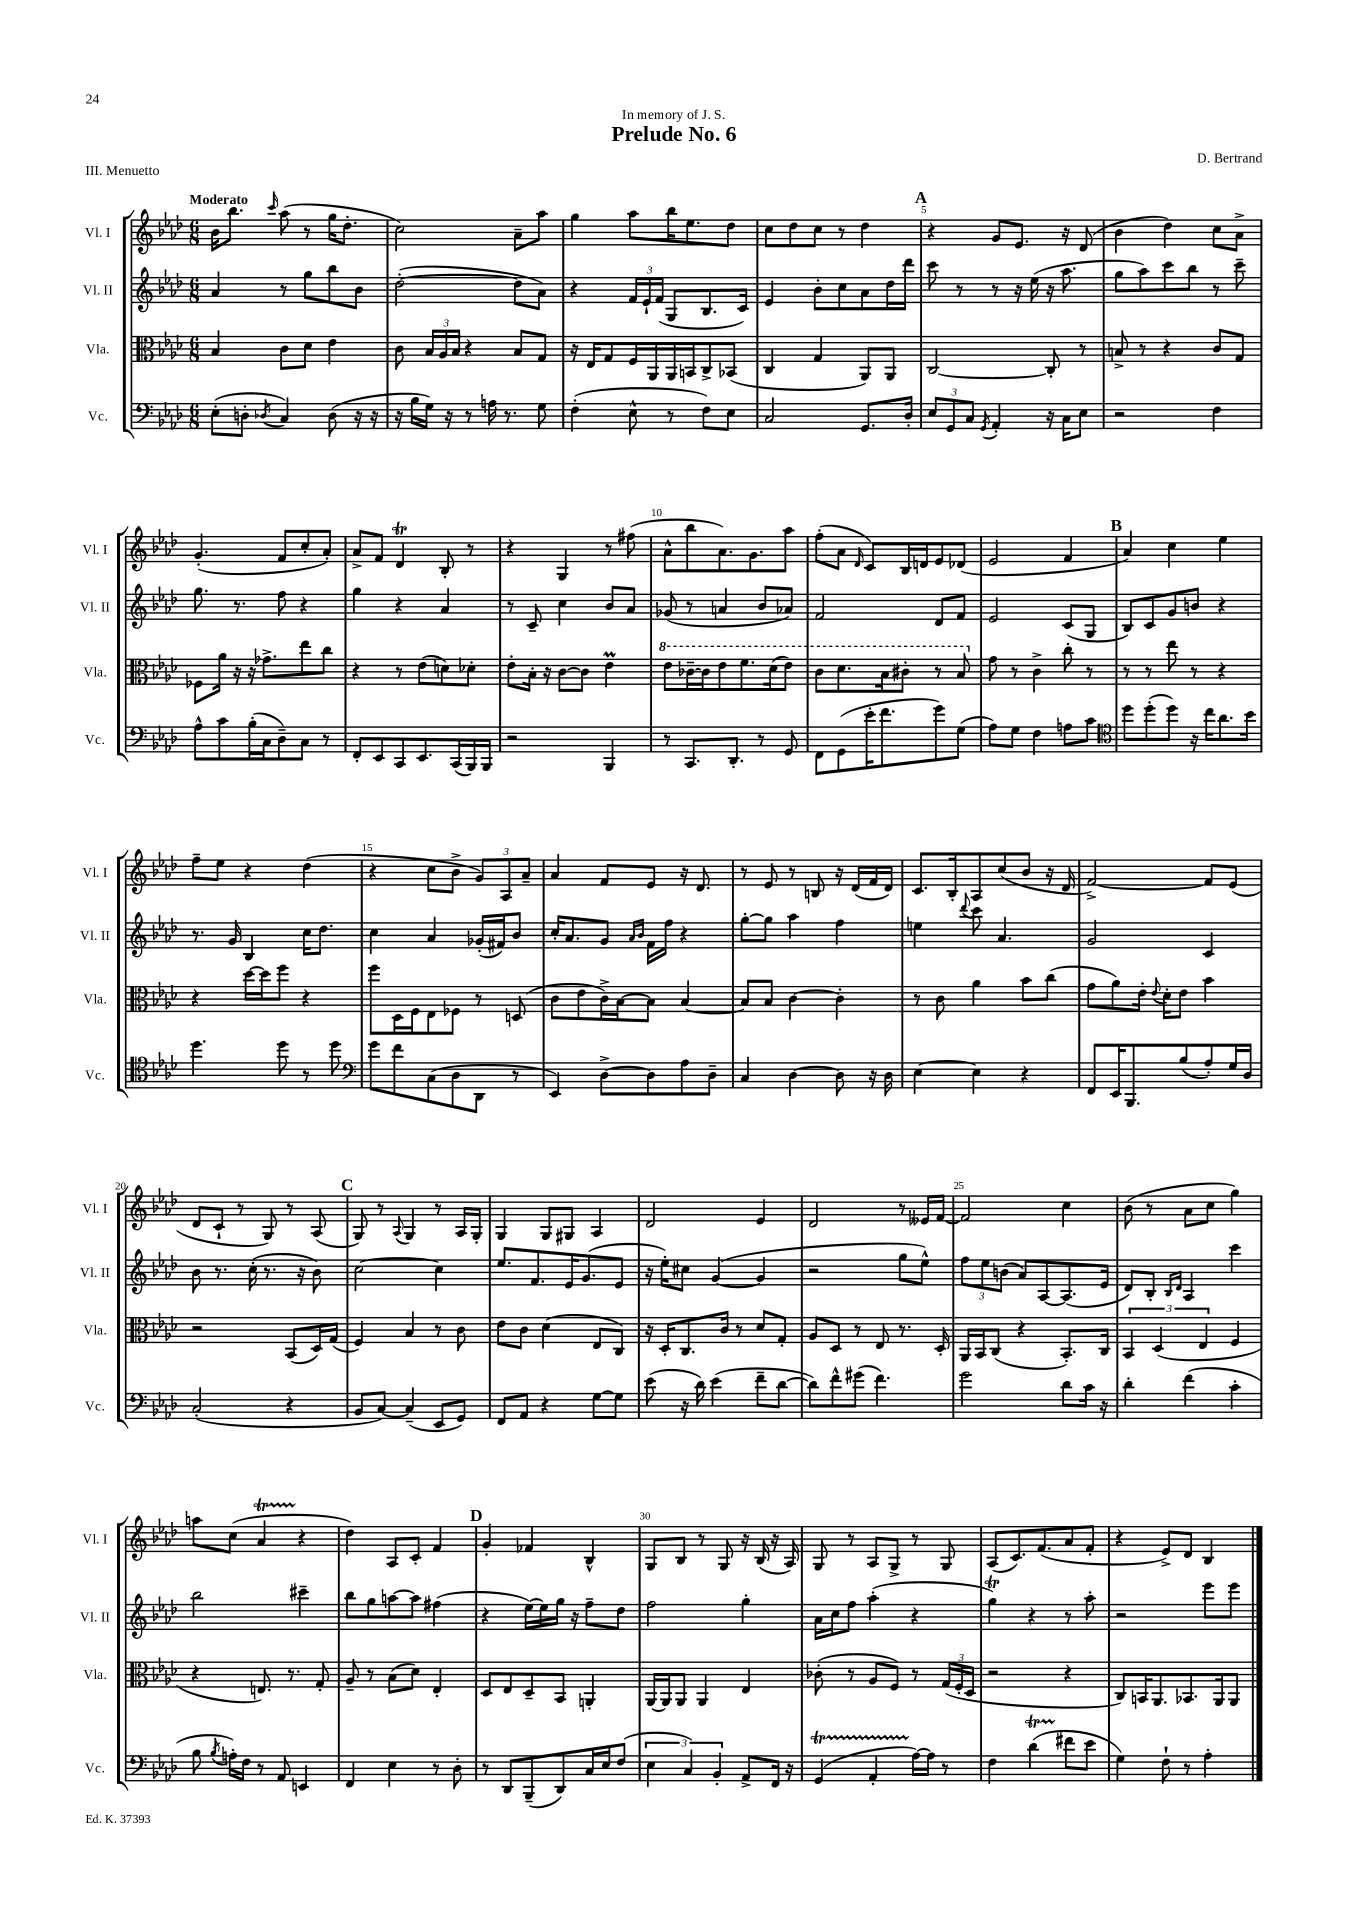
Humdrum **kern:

**kern	**kern	**kern	**kern
*part4	*part3	*part2	*part1
*staff4	*staff3	*staff2	*staff1
*I"Vc.	*I"Vla.	*I"Vl. II	*I"Vl. I
*I'Vc.	*I'Vla.	*I'Vl. II	*I'Vl. I
*clefF4	*clefC3	*clefG2	*clefG2
*k[b-e-a-d-]	*k[b-e-a-d-]	*k[b-e-a-d-]	*k[b-e-a-d-]
*M6/8	*M6/8	*M6/8	*M6/8
=1	=1	=1	=1
!	!	!	!LO:TX:a:B:t=Moderato
(8E-'\L	4B-/	4a-/	16b-\KL
.	.	.	8.bb-\J
8Dn'\J	.	.	.
8qD-X/	.	.	16qqccc/
4C/)	8c\L	8r	(8aa-\
.	8d-\J	8gg\L	8r
(8D-\	4e-\	8bb-\	16gg\KL
.	.	.	8.dd-'\J
16r	.	8b-\J	.
16r	.	.	.
=2	=2	=2	=2
16r	8c\	([2dd-'\	2cc\)
16B-\LL	.	.	.
16G\JJ)	24B-/LL	.	.
.	24A-/	.	.
16r	.	.	.
.	24B-/JJ	.	.
8r	4r	.	.
16An\	.	.	.
8.r	.	.	.
.	8B-/L	8dd-\L]	8a-~\L
8G\	8G/J	8a-\J)	8aa-\J
=3	=3	=3	=3
(4F'\	16r	4r	4gg\
.	16E-/KL	.	.
.	8G/	.	.
8E-^^\	16F/L	24f/LL	8aa-\L
.	.	24e-`/	.
.	16AA-/	.	.
.	.	(24f/JJ	.
8r	16AA-/	8G/L	16bb-\K
.	16BBn/J	.	8.ee-\
8F\L)	8C^/	8.B-/	.
8E-\J	(8BB-X/J	.	8dd-\J
.	.	16c/Jk)	.
=4	=4	=4	=4
2C/	4C/	4e-/	8cc\L
.	.	.	8dd-\
.	4G/	8b-'\L	8cc\J
.	.	8cc\	8r
8.GG/L	8AA-/L)	8a-\	4dd-\
.	8AA-/J	16dd-\L	.
16D-'/Jk	.	16ddd-\JJ	.
!!LO:REH:place=s1:t=A
=5	=5	=5	=5
12E-/L	[2C/	8ccc\	4r
12GG/	.	.	.
.	.	8r	.
12C/J	.	.	.
8qGG/	.	.	.
4AA-'/	.	8r	8g/L
.	.	16r	8.e-/J
.	.	(16ee-\	.
16r	8C'/]	16r	.
16C\KL	.	8.aa-\	16r
8E-\J	8r	.	(8d-/
=6	=6	=6	=6
2r	8Bn^/	8gg\L	4b-\
.	8r	8aa-\)	.
.	4r	8ccc\	4dd-\)
.	.	8bb-\J	.
4F\	8c/L	8r	8cc\L
.	8G/J	8ccc~\	8a-^\J
!!LO:LB:g=z
=7	=7	=7	=7
8A-^^\L	8F-X\L	8.gg\	(4.g'/
8c\	16a-\Jk	.	.
.	16r	8.r	.
(16B-'\L	16r	.	.
16C\J	8.g-X^\L	.	.
8D-~\)	.	8ff\	8f/L
8C\J	8ee-\	4r	8cc'/
8r	8cc\J	.	8a-'/J)
=8	=8	=8	=8
8FF'/L	4r	4gg\	8a-^/L
8EE-/	.	.	8f/J
8CC/	8r	4r	4d-T/
8.EE-/	(8e-\L	.	.
.	8dn\)	4a-/	8B-'/
(16CC/L	.	.	.
16BBB-/)	8d-X'\J	.	8r
16BBB-/JJ	.	.	.
=9	=9	=9	=9
2r	8e-'\L	8r	4r
.	16B-'\Jk	8c~/	.
.	16r	.	.
.	[8c\L	4cc\	4G/
.	8c\J]	.	.
4BBB-/	4e-M\	8b-/L	8r
.	.	8a-/J	(8ff#X\
=10	=10	=10	=10
*	*8va	*	*
8r	8ee-\L	(8g-X/	8a-^^\L
8.CC/L	[16cc-X~\L	8r	8bb-\
.	16cc-\J]	.	.
.	8ee-\	4an/	8.a-\)
8.DD-'/J	.	.	.
.	8.ff\	.	.
.	.	.	8.g\
8r	.	8b-/L	.
.	(16dd-\k	.	.
8GG/	8ee-\J)	8a-X/J)	8aa-\J
=11	=11	=11	=11
8FF\L	8cc\L	2f/	(8ff'\L
(8GG\	8.dd-\	.	8a-\J
.	.	.	16qqd-/
16e-'\K	.	.	8c/L)
8.f\	16b-\k	.	.
.	8cc#X'\J	.	16B-/L
.	.	.	16dn/J
8g\)	8r	8d-/L	8e-/
(8G\J	8b-/	8f/J	(8d-X/J
=12	=12	=12	=12
*	*X8va	*	*
8A-\L)	8g\	2e-/	2e-/
8G\J	8r	.	.
4F\	4c^\	.	.
8An\L	8cc'\	(8c/L	4f/
8c\J	8r	8G/J	.
!!LO:REH:place=s1:t=B
=13	=13	=13	=13
*clefC4	*	*	*
8dd-\L	8r	8B-/L)	4a-/)
(8dd-'\	8r	8c/	.
8dd-\J)	8ee-\	8g/	4cc\
16r	8r	8bn/J	.
16cc\KL	.	.	.
8.a-\	4r	4r	4ee-\
16b-\Jk	.	.	.
!!LO:LB:g=z
=14	=14	=14	=14
4.dd-\	4r	8.r	8ff~\L
.	.	.	8ee-\J
.	.	16g/	.
.	[16dd-\LL	4B-/	4r
.	16dd-\J]	.	.
8dd-\	8ff\J	.	.
8r	4r	16cc\KL	(4dd-\
.	.	8.dd-\J	.
8dd-\	.	.	.
=15	=15	=15	=15
*clefF4	*	*	*
8g\L	8ff\L	4cc\	4r
8f\	16D-\L	.	.
.	16F\J	.	.
(8C\	8E-\	4a-/	8cc\L
8D-\	8F-X\J	.	8b-^\J
8DD-\J	8r	(16g-X'/LL	12g/L)
.	.	16f#X/J)	.
.	.	.	12A-/
8r	(8Dn/	8b-/J	.
.	.	.	12a-~/J
=16	=16	=16	=16
4EE-/)	8c\L	16cc'/KL	4a-/
.	.	8.a-/	.
.	8e-\	.	.
[8D-^\L	16c^\L)	8g/J	8f/L
.	[16B-\J	.	.
.	.	16qqa-/LL	.
.	.	16qqb-/JJ	.
8D-\]	8B-\J]	16f\LL	8e-/J
.	.	16ff\JJ	.
8A-\	[4B-/	4r	16r
.	.	.	8.d-/
8D-~\J	.	.	.
=17	=17	=17	=17
4C/	8B-/L]	[8gg'\L	8r
.	8B-/J	8gg\J]	8e-/
[4D-\	[4c\	4aa-\	8r
.	.	.	8Bn/
8D-\]	4c'\]	4ff\	16r
.	.	.	(16d-/LL
16r	.	.	16f/
16D-\	.	.	16d-/JJ)
=18	=18	=18	=18
[4E-\	8r	4een\	8.c/L
.	8c\	.	.
.	.	.	16B-'/k
.	.	8qqddd-/	.
4E-\]	4a-\	8ccc\	8A-/
.	.	4.a-/	(8cc/
4r	8b-\L	.	8b-/J
.	(8cc\J	.	16r
.	.	.	16d-/
=19	=19	=19	=19
8FF/L	8g\L	2g/	[2f^/)
16EE-/K	8a-\)	.	.
8.BBB-/	.	.	.
.	16e-'\Jk	.	.
.	8qqe-/	.	.
.	16d-'\KL	.	.
(8B-/	8e-\J	.	.
8A-'/)	4b-\	4c/	8f/L]
16G/L	.	.	(8e-/J
16D-/JJ	.	.	.
!!LO:LB:g=z
=20	=20	=20	=20
(2C'/	2r	8b-\	8d-/L
.	.	8.r	8c`/J
.	.	.	8r
.	.	(16cc'\	.
.	.	8.r	8G/)
4r	(8BB-/L	.	8r
.	.	16r	.
.	16D-/L)	8b-\)	(8A-/
.	(16G/JJ	.	.
!!LO:REH:place=s1:t=C
=21	=21	=21	=21
8BB-/L	4F/)	[2cc\	8G/)
[8C/J)	.	.	8r
.	.	.	8qqA-/
(4C~/]	4B-/	.	4G/
8EE-/L	8r	4cc\]	8r
8GG/J)	8c\	.	16A-/LL
.	.	.	16G'/JJ
=22	=22	=22	=22
8FF/L	8e-\L	8.ee-/L	4G/
8AA-/J	8c\J	.	.
.	.	8.f/	.
4r	(4d-\	.	8G/L
.	.	16e-/K	8G#X/J
.	.	(8.g/	.
[8G\L	8E-/L	.	4A-/
8G\J]	8C/J)	8e-/J	.
=23	=23	=23	=23
(8e-\	16r	16r	2d-/
.	16D-'/KL	16ee-'\KL)	.
16r	8.C/	8cc#X\J	.
16d-\)	.	.	.
(4e-\	.	([4g/	.
.	16c/Jk	.	.
.	8r	.	.
8f~\L	8d-/L	4g/]	4e-/
[8d-\J	8G'/J	.	.
=24	=24	=24	=24
8d-\L])	8A-/L	2r	2d-/
8f^^\	8D-/J	.	.
(8g#X\J	8r	.	.
4.f\)	8E-/	.	.
.	8.r	8gg\L	8r
.	.	8ee-^^\J)	16e--X/LL
.	16D-'/	.	[16f/JJ
=25	=25	=25	=25
2g\	16AA-/LL	12ff\L	2f/]
.	16BB-/J	.	.
.	.	12ee-\	.
.	(8C/J	.	.
.	.	(12bn\J	.
.	4r	8a-/L)	.
.	.	[8A-/	.
8d-\L	8.BB-'/L)	(8.A-/]	4cc\
16c\Jk	.	.	.
16r	16C/Jk	16e-/Jk	.
=26	=26	=26	=26
4d-'\	6BB-/	8d-/L)	(8b-\
.	.	8B-'/J	8r
.	(6D-/	.	.
.	.	16qqB-/LL	.
.	.	16qqd-/JJ	.
(4f\	.	4A-/	8a-\L
.	6E-/	.	.
.	.	.	8cc\J
4c'\	4F/	4ccc\	4gg\)
!!LO:LB:g=z
=27	=27	=27	=27
8B-\	4r	2bb-\	8aan\L
8qB-/	.	.	.
16An'\LL)	.	.	(8cc\J
16F\JJ	.	.	.
8r	8.En/)	.	4a-T/
8AA-/	.	.	.
.	8.r	.	.
4EEn/	.	4ccc#X~\	4r
.	8G'/	.	.
=28	=28	=28	=28
4FF/	8A-~/	8bb-\L	4dd-\)
.	8r	8gg\	.
4E-\	(8B-\L	[8aan\	8A-/L
.	8d-\J)	8aa\J]	8c'/J
8r	4E-'/	(4ff#X\	4f/
8D-'\	.	.	.
!!LO:REH:place=s1:t=D
=29	=29	=29	=29
8r	8D-/L	4r	4g'/
8DD-/L	8E-/	.	.
(8BBB-~/	8D-~/	[16ee-\LL)	4f-X/
.	.	16ee-\]	.
8DD-/)	8BB-/J	16gg\JJ	.
.	.	16r	.
16C/L	4AAn'/	8ff~\L	4B-^^/
16E-/J	.	.	.
(8F/J	.	8dd-\J	.
=30	=30	=30	=30
6E-\	[16AA-/LL	2ff\	8G/L
.	16AA-/J]	.	.
.	8AA-/J	.	8B-/J
6C/)	.	.	.
.	4AA-/	.	8r
6BB-'/	.	.	.
.	.	.	8G/
8AA-^/L	4E-/	4gg'\	16r
.	.	.	(16B-/
16FF/Jk	.	.	16r
16r	.	.	16A-/)
=31	=31	=31	=31
(4GGt/	(8c-X'\	16a-\LL	8G/
.	.	16cc\J	.
.	8r	8ff\J	8r
4AA-TTT'/	8A-/L	(4aa-'\	8A-/L
.	8F/J)	.	8G^/J
[16A-\LL)	8r	4r	8r
16A-\JJ]	.	.	.
8r	(24G/LL	.	8G/
.	24F'/	.	.
.	24D-/JJ	.	.
=32	=32	=32	=32
4F\	2r	4ggt\)	(8A-/L
.	.	.	8.c/)
(4d-T\	.	4r	.
.	.	.	(8.f/
8f#X\L	4r	8r	8a-/
8e-\J	.	8aa-'\	8f'/J
=33	=33	=33	=33
4G\)	8C/L)	2r	4r
.	16BBn/K	.	.
.	8.AA-/	.	.
8F`\	.	.	8e-^/L)
8r	8.BB-X/	.	8d-/J
4A-'\	.	8eee-\L	4B-/
.	16AA-/k	.	.
.	8AA-/J	8eee-\J	.
==	==	==	==
*-	*-	*-	*-
